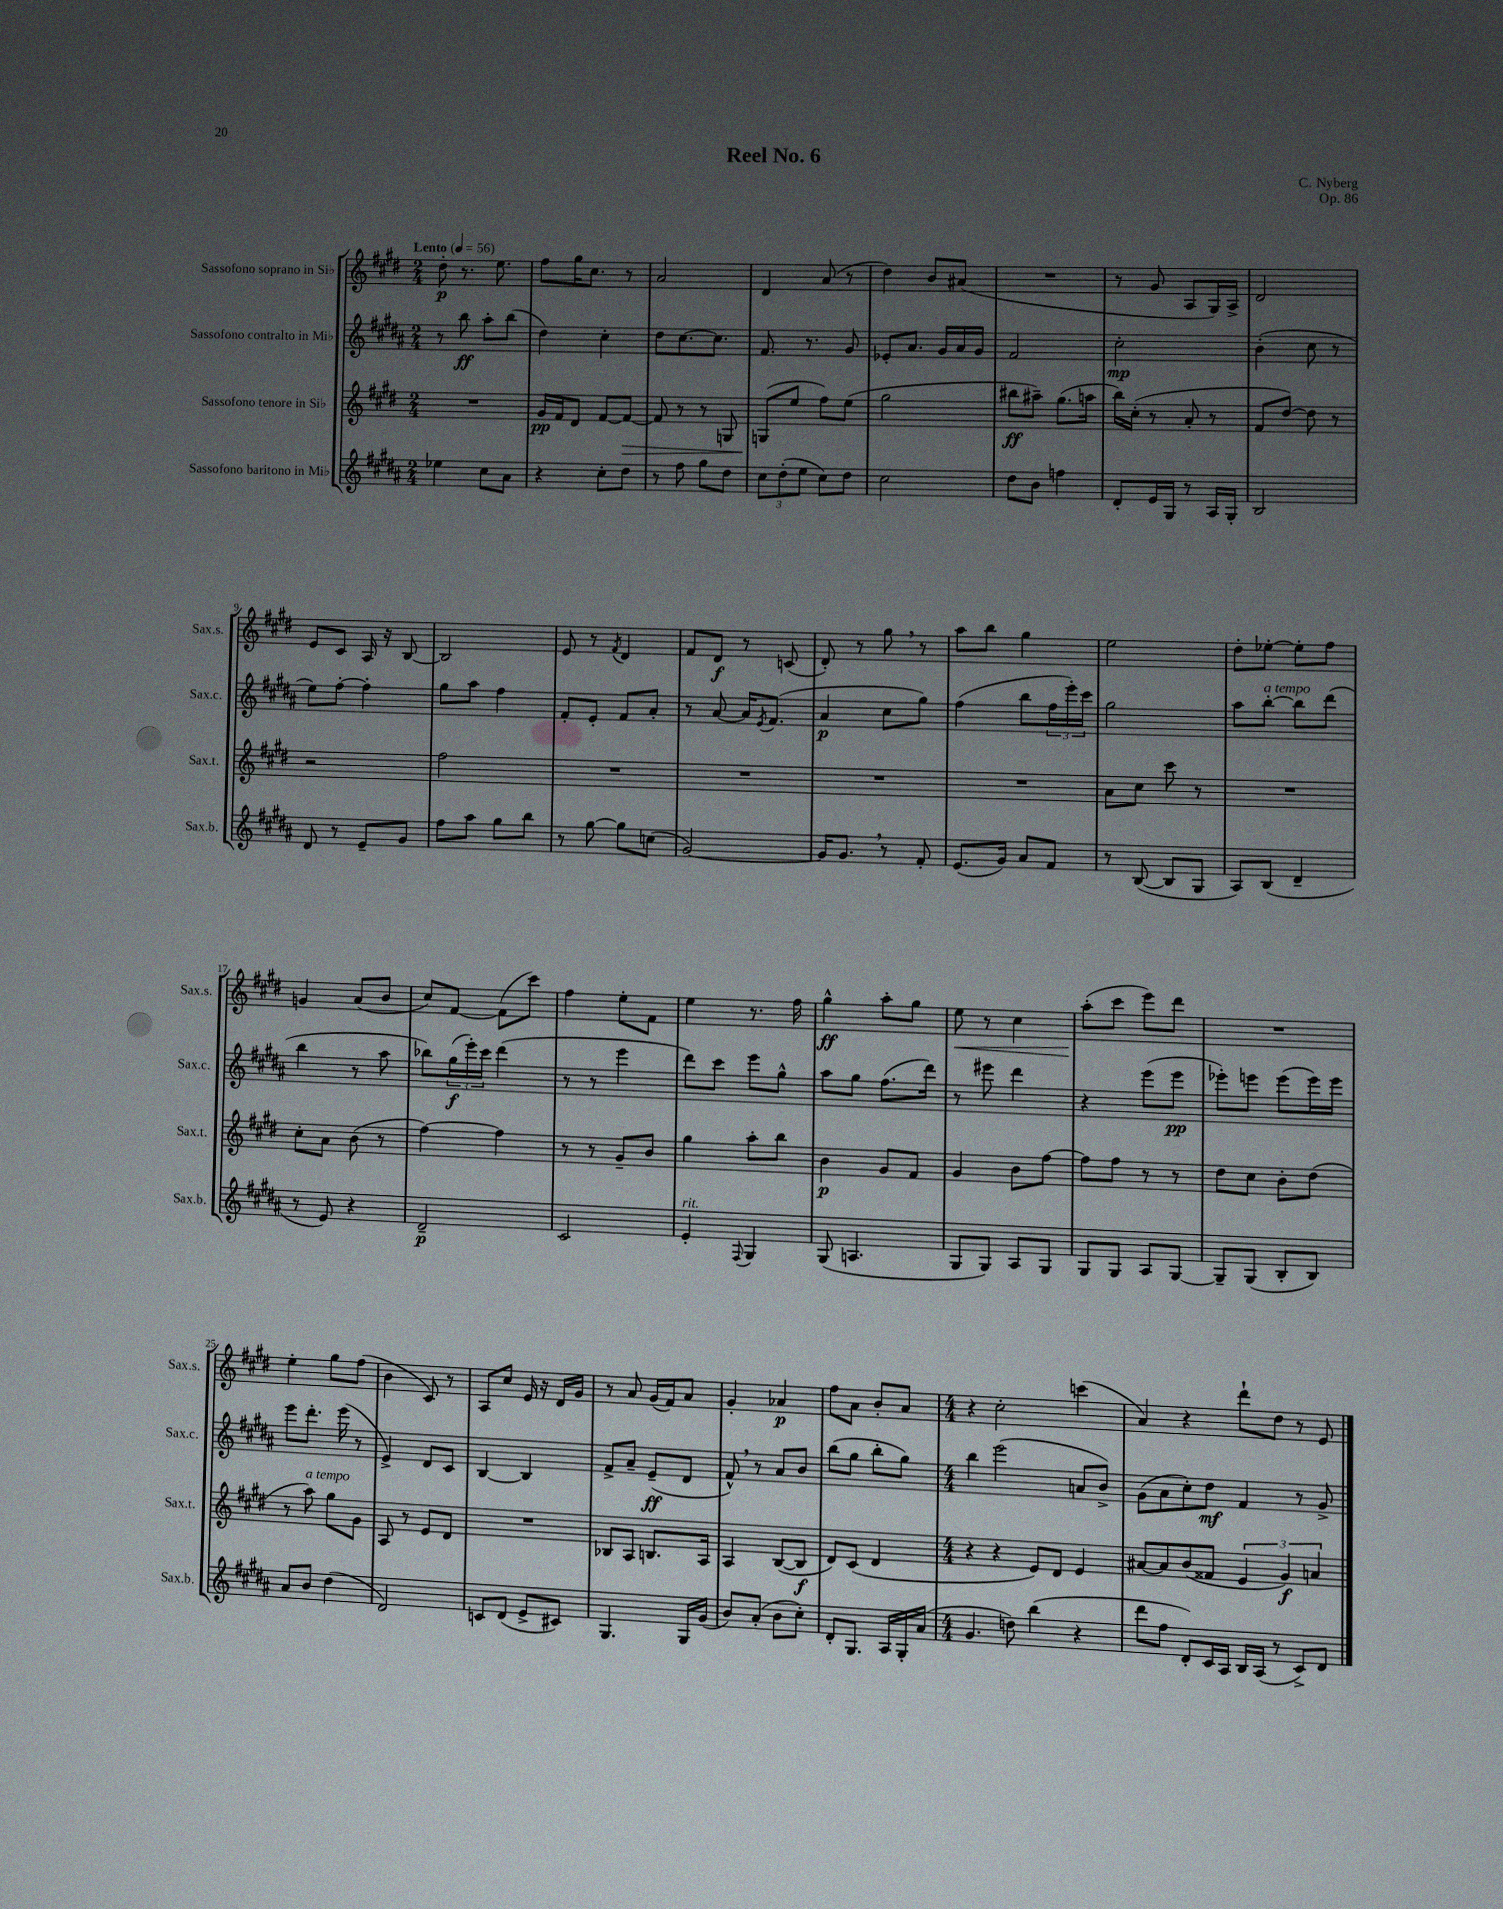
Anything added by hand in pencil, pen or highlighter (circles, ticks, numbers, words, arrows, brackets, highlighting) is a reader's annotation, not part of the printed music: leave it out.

**kern	**dynam	**kern	**dynam	**kern	**dynam	**kern	**dynam
*part4	*part4	*part3	*part3	*part2	*part2	*part1	*part1
*staff4	*staff4	*staff3	*staff3	*staff2	*staff2	*staff1	*staff1
*I"Sassofono baritono in Mi♭	*	*I"Sassofono tenore in Si♭	*	*I"Sassofono contralto in Mi♭	*	*I"Sassofono soprano in Si♭	*
*I'Sax.b.	*	*I'Sax.t.	*	*I'Sax.c.	*	*I'Sax.s.	*
*clefG2	*	*clefG2	*	*clefG2	*	*clefG2	*
*k[f#c#g#d#a#]	*	*k[f#c#g#d#]	*	*k[f#c#g#d#a#]	*	*k[f#c#g#d#]	*
*M2/4	*	*M2/4	*	*M2/4	*	*M2/4	*
*MM56	*	*MM56	*	*MM56	*	*MM56	*
=1	=1	=1	=1	=1	=1	=1	=1
!	!	!	!	!	!	!LO:TX:a:B:t=Lento	!
4ee-X\	.	2r	.	8r	.	8dd#'\	p
.	.	.	.	8bb\	ff	8.r	.
8cc#\L	.	.	.	8aa#'\L	.	.	.
.	.	.	.	.	.	8.ee\	.
8a#\J	.	.	.	(8bb\J	.	.	.
=2	=2	=2	=2	=2	=2	=2	=2
4r	.	16g#/LL	pp	4dd#\)	.	8ff#\L	.
.	.	16f#/J	.	.	.	.	.
.	.	8d#/J	.	.	.	16gg#\K	.
.	.	.	.	.	.	8.cc#\J	.
8cc#'\L	.	[8f#/L	.	4cc#'\	.	.	.
!	!	!	!LO:HP:b	!	!	!	!
8dd#\J	.	8f#/J_	>	.	.	8r	.
=3	=3	=3	=3	=3	=3	=3	=3
8r	.	8f#/]	.	8dd#\L	.	2a/	.
8ff#\	.	8r	.	[8.cc#\	.	.	.
8gg#\L	.	8r	.	.	.	.	.
.	.	.	.	8.cc#\J]	.	.	.
8dd#\J	.	8Gn/	.	.	.	.	.
=4	=4	=4	=4	=4	=4	=4	=4
12cc#\L	.	(8Gn/L	.	8.f#/	.	4d#/	.
(12dd#'\	.	.	.	.	.	.	.
.	.	8ee/J	]	.	.	.	.
12ee\J	.	.	.	.	.	.	.
.	.	.	.	8.r	.	.	.
8cc#\L)	.	8ff#\L)	.	.	.	(8a/	.
8dd#\J	.	(8ee\J	.	8g#/	.	8r	.
=5	=5	=5	=5	=5	=5	=5	=5
2cc#\	.	2gg#\	.	8e-X'/L	.	4dd#\)	.
.	.	.	.	8.a#/J	.	.	.
.	.	.	.	.	.	8b/L	.
.	.	.	.	16g#/LL	.	.	.
.	.	.	.	16a#/	.	(8a#X/J	.
.	.	.	.	16g#/JJ	.	.	.
=6	=6	=6	=6	=6	=6	=6	=6
8dd#\L	.	8bb#X\L	ff	2f#/	.	2r	.
8b\J	.	8aa#X~\J)	.	.	.	.	.
4ffn\	.	(8.gg#\L	.	.	.	.	.
.	.	16aan\Jk	.	.	.	.	.
=7	=7	=7	=7	=7	=7	=7	=7
8d#'/L	.	16bb\LL)	.	2cc#'\	mp	8r	.
.	.	(16cc#'\JJ	.	.	.	.	.
16e/L	.	8r	.	.	.	8g#/	.
16G#/JJ	.	.	.	.	.	.	.
8r	.	8a'/	.	.	.	8A/L	.
16A#/LL	.	8r	.	.	.	16G#/L)	.
16G#'/JJ	.	.	.	.	.	16A^/JJ	.
=8	=8	=8	=8	=8	=8	=8	=8
2B/	.	8f#/L	.	(4b'\	.	2d#/	.
.	.	[8dd#/J)	.	.	.	.	.
.	.	8dd#\]	.	8cc#\	.	.	.
.	.	8r	.	8r	.	.	.
!!LO:LB:g=z
=9	=9	=9	=9	=9	=9	=9	=9
8d#/	.	2r	.	8ee\L)	.	8e/L	.
8r	.	.	.	[8ff#'\J	.	8c#/J	.
8e~/L	.	.	.	4ff#'\]	.	16A/	.
.	.	.	.	.	.	16r	.
8g#/J	.	.	.	.	.	[8B/	.
=10	=10	=10	=10	=10	=10	=10	=10
8ff#\L	.	2ff#\	.	8gg#\L	.	2B/]	.
8aa#\J	.	.	.	8aa#\J	.	.	.
8gg#\L	.	.	.	4ff#\	.	.	.
8bb\J	.	.	.	.	.	.	.
=11	=11	=11	=11	=11	=11	=11	=11
8r	.	2r	.	8f#'/L	.	8e/	.
[8gg#\	.	.	.	8e'/J	.	8r	.
.	.	.	.	.	.	8qf#/	.
8gg#\L]	.	.	.	8f#/L	.	4d#/	.
(8ccn\J	.	.	.	8a#'/J	.	.	.
=12	=12	=12	=12	=12	=12	=12	=12
[2g#/)	.	2r	.	8r	.	8f#/L	.
.	.	.	.	[8a#/	.	8d#/J	f
.	.	.	.	16a#/KL]	.	8r	.
.	.	.	.	8qe/	.	.	.
.	.	.	.	(8.f#/J	.	.	.
.	.	.	.	.	.	(8cn/	.
=13	=13	=13	=13	=13	=13	=13	=13
16g#/KL]	.	2r	.	4a#/	p	8d#'/)	.
8.g#,/J	.	.	.	.	.	.	.
.	.	.	.	.	.	8r	.
8r	.	.	.	8cc#\L	.	8gg#,\	.
8f#'/	.	.	.	8gg#\J)	.	8r	.
=14	=14	=14	=14	=14	=14	=14	=14
(8.e/L	.	2r	.	(4ff#\	.	8aa\L	.
.	.	.	.	.	.	8bb\J	.
16g#/Jk)	.	.	.	.	.	.	.
8a#/L	.	.	.	8bb\L	.	4gg#\	.
8f#/J	.	.	.	24ff#\L	.	.	.
.	.	.	.	24eee'\)	.	.	.
.	.	.	.	24ccc#\JJ	.	.	.
=15	=15	=15	=15	=15	=15	=15	=15
8r	.	8a\L	.	2gg#\	.	2ee\	.
([8B/	.	8cc#\J	.	.	.	.	.
8B/L]	.	8ccc#\	.	.	.	.	.
8G#/J	.	8r	.	.	.	.	.
=16	=16	=16	=16	=16	=16	=16	=16
8A#/L)	.	2r	.	8aa#\L	.	8dd#'\L	.
!	!	!	!	!LO:TX:a:i:t=a tempo	!	!	!
(8B/J	.	.	.	[8bb'\J	.	[8ee-X'\J	.
4d#~/	.	.	.	8bb\L]	.	8ee-'\L]	.
.	.	.	.	(8ddd#\J	.	8ff#\J	.
!!LO:LB:g=z
=17	=17	=17	=17	=17	=17	=17	=17
8r	.	8cc#'\L	.	4bb\	.	4gn/	.
8e/)	.	8a\J	.	.	.	.	.
4r	.	(8b\	.	8r	.	(8a/L	.
.	.	8r	.	8aa#\	.	8b/J	.
=18	=18	=18	=18	=18	=18	=18	=18
2d#~/	p	[4ff#\)	.	8bb-X\L)	.	8cc#/L)	.
.	.	.	.	(24gg#\L	f	[8f#/J	.
.	.	.	.	24eee'\)	.	.	.
.	.	.	.	24ccc#\JJ	.	.	.
.	.	4ff#\]	.	(4ddd#\	.	(8f#\L]	.
.	.	.	.	.	.	8ccc#\J)	.
=19	=19	=19	=19	=19	=19	=19	=19
2c#/	.	8r	.	8r	.	4ff#\	.
.	.	8r	.	8r	.	.	.
.	.	8g#~/L	.	4eee\	.	8ee'\L	.
.	.	8b/J	.	.	.	8f#\J	.
=20	=20	=20	=20	=20	=20	=20	=20
!LO:TX:a:i:t=rit.	!	!	!	!	!	!	!
4e'/	.	4gg#\	.	8ddd#\L)	.	4ee\	.
.	.	.	.	8ccc#\J	.	.	.
8qqF#/	.	.	.	.	.	.	.
4G#/	.	8aa'\L	.	8eee\L	.	8.r	.
.	.	8bb\J	.	8gg#^^\J	.	.	.
.	.	.	.	.	.	16ff#\	.
=21	=21	=21	=21	=21	=21	=21	=21
(8G#/	.	4b\	p	8aa#\L	.	4gg#^^\	ff
4.An/	.	.	.	8gg#\J	.	.	.
.	.	8g#/L	.	(8.ff#\L	.	8aa'\L	.
.	.	8f#/J	.	.	.	8gg#\J	.
.	.	.	.	16ddd#\Jk)	.	.	.
=22	=22	=22	=22	=22	=22	=22	=22
!	!	!	!	!	!	!	!LO:HP:b
8G#/L	.	4g#/	.	8r	.	8ee\	<
8G#/J)	.	.	.	8eee#X\	.	8r	.
8A#/L	.	8b\L	.	4ddd#\	.	4cc#\	.
8G#/J	.	[8ff#\J	.	.	.	.	.
=23	=23	=23	=23	=23	=23	=23	=23
8G#/L	.	8ff#\L]	.	4r	.	(8aa'\L	.
8G#/J	.	8ff#\J	.	.	.	8ccc#\J	[
8A#/L	.	8r	.	(8eee\L	.	8eee\L)	.
[8G#/J	.	8r	.	8eee\J	pp	8ddd#\J	.
=24	=24	=24	=24	=24	=24	=24	=24
8G#~/L]	.	8dd#\L	.	8eee-X'\L)	.	2r	.
(8G#/J	.	8cc#\J	.	8eeen\J	.	.	.
8B'/L	.	8b'\L	.	(8eee\L	.	.	.
8B/J)	.	(8dd#\J	.	16eee\L)	.	.	.
.	.	.	.	16eee\JJ	.	.	.
!!LO:LB:g=z
=25	=25	=25	=25	=25	=25	=25	=25
8a#/L	.	8r	.	8eee\L	.	4ee'\	.
!	!	!LO:TX:a:i:t=a tempo	!	!	!	!	!
8b/J	.	8aa\)	.	8.ddd#'\J	.	.	.
(4dd#\	.	8gg#\L	.	.	.	8gg#\L	.
.	.	.	.	(16eee\	.	.	.
.	.	8g#\J	.	8r	.	(8ff#\J	.
=26	=26	=26	=26	=26	=26	=26	=26
2d#/)	.	8A/	.	4e^/)	.	4b\	.
.	.	8r	.	.	.	.	.
.	.	8e/L	.	8d#/L	.	8c#/)	.
.	.	8d#/J	.	8c#/J	.	8r	.
=27	=27	=27	=27	=27	=27	=27	=27
8cn/L	.	2r	.	[4B/	.	8A/L	.
(8d#/J	.	.	.	.	.	8cc#/J	.
8e^/L	.	.	.	4B/]	.	16e/	.
.	.	.	.	.	.	16r	.
8c#X/J)	.	.	.	.	.	16d#/LL	.
.	.	.	.	.	.	16g#/JJ	.
=28	=28	=28	=28	=28	=28	=28	=28
4.G#/	.	8B-X/L	.	8f#^/L	.	8r	.
.	.	8A/J	.	8a#~/J	.	8a/	.
.	.	8.Bn/L	.	(8e~/L	ff	(16g#/LL	.
.	.	.	.	.	.	16f#/J)	.
16G#/LL	.	.	.	8d#/J	.	8a/J	.
(16g#/JJ	.	16A/Jk	.	.	.	.	.
=29	=29	=29	=29	=29	=29	=29	=29
8b/L)	.	4A/	.	8f#^^,/)	.	4g#'/	.
(8a#'/J	.	.	.	8r	.	.	.
8b\L	.	([8B/L	.	8a#/L	.	4a-X/	p
8cc#'\J)	.	8B/J]	f	8b/J	.	.	.
=30	=30	=30	=30	=30	=30	=30	=30
8d#'/L	.	8d#/L)	.	(8bb\L	.	8ff#\L	.
8.G#/J	.	(8c#/J	.	8gg#\J	.	8a\J	.
.	.	4d#/	.	8bb'\L	.	8b'/L	.
16A#/LL	.	.	.	.	.	.	.
16G#'/	.	.	.	8gg#\J)	.	8a/J	.
(16a#/JJ	.	.	.	.	.	.	.
=31	=31	=31	=31	=31	=31	=31	=31
*M4/4	*	*M4/4	*	*M4/4	*	*M4/4	*
4.g#/	.	4r	.	4bb\	.	4r	.
.	.	4r	.	(2eee\	.	2cc#'\	.
8ddn\)	.	.	.	.	.	.	.
(4bb\	.	8e/L)	.	.	.	.	.
.	.	8d#/J	.	.	.	.	.
4r	.	4e/	.	8an/L	.	(4cccn\	.
.	.	.	.	8b^/J)	.	.	.
=32	=32	=32	=32	=32	=32	=32	=32
8ddd#\L	.	[8a#X/L	.	(8g#\L	.	4a/)	.
8ff#\J	.	8a#/]	.	8a#\	.	.	.
8d#'/L)	.	(8b/	.	8cc#'\)	.	4r	.
16c#/L	.	8f##X/J	.	8dd#\J	mf	.	.
16A#/JJ	.	.	.	.	.	.	.
16B/LL	.	6e/	.	4f#/	.	8ddd#`\L	.
(16A#/JJ	.	.	.	.	.	.	.
8r	.	.	.	.	.	8dd#\J	.
.	.	6g#/)	f	.	.	.	.
8c#^/L)	.	.	.	8r	.	8r	.
.	.	6an/	.	.	.	.	.
8d#/J	.	.	.	8g#^/	.	8e/	.
==	==	==	==	==	==	==	==
*-	*-	*-	*-	*-	*-	*-	*-
